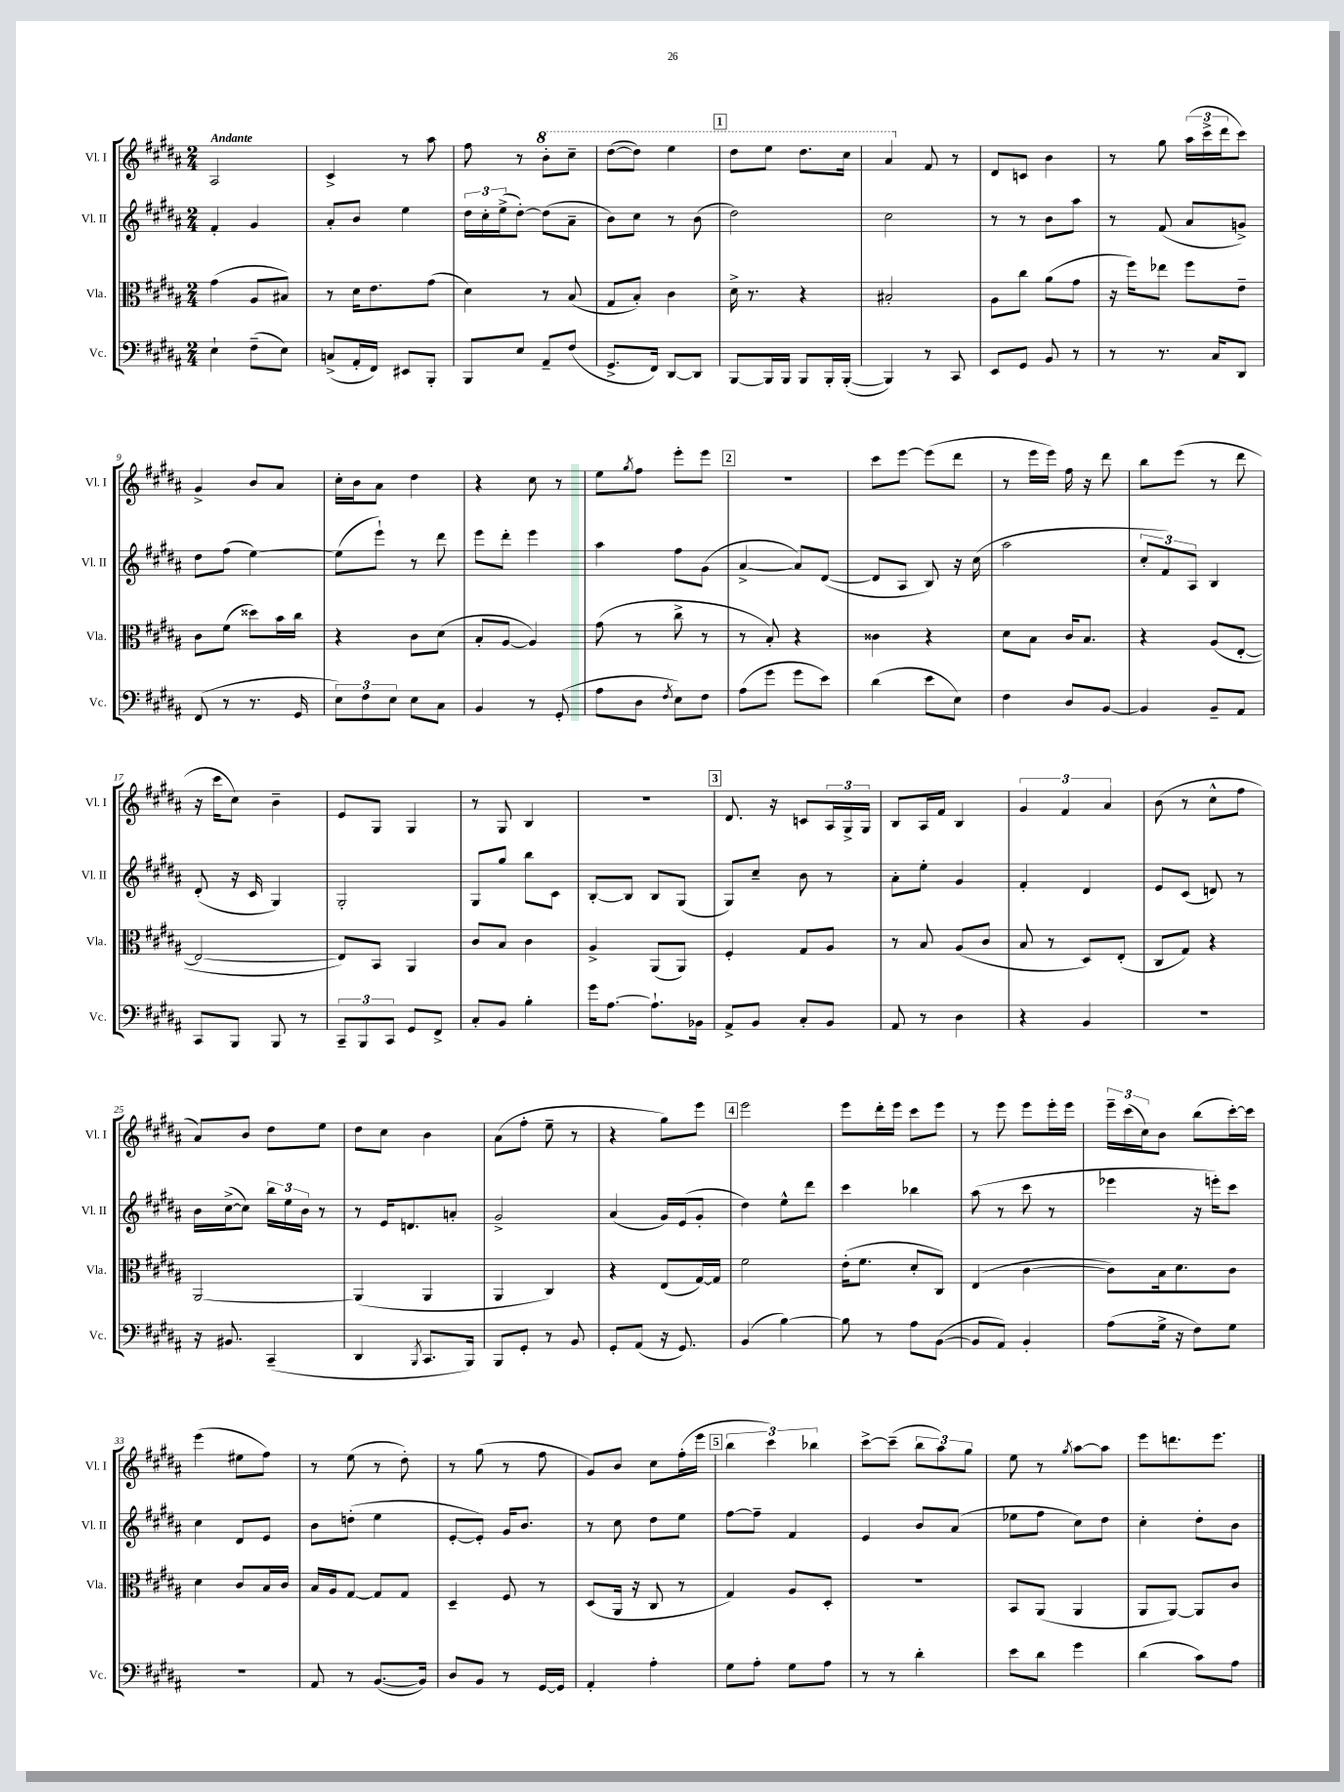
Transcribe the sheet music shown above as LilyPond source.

<<
\new StaffGroup <<
\new Staff = "s0" \with { instrumentName = "Vl. I" shortInstrumentName = "Vl. I" } {
    \clef treble \key b \major \numericTimeSignature \time 2/4 \tempo "Andante"
    ais2 |
    cis'4-> r8 ais''8 |
    fis''8 r8 \ottava #1 b''8-. cis'''8-- |
    dis'''8~( dis'''8) e'''4 |
    \mark \markup { \box "1" } dis'''8 e'''8 dis'''8. cis'''16 |
    ais''4 \ottava #0 fis'8 r8 |
    dis'8 c'8 b'4 |
    r8 gis''8 \tuplet 3/2 { ais''16( cis'''16-> dis'''16 } cis'''8) |
    gis'4-> b'8 ais'8 |
    cis''16-. b'16 ais'8 dis''4 |
    r4 cis''8 r8 |
    e''8 \acciaccatura { gis''8 } fis''8 e'''8-. e'''8 |
    \mark \markup { \box "2" } r2 |
    cis'''8 e'''8~ e'''8( dis'''8 |
    r8 e'''16 e'''16) fis''16 r16 dis'''8 |
    b''8 e'''8( r8 dis'''8 |
    r16 cis'''16 cis''8) b'4-- |
    e'8 gis8 gis4 |
    r8 gis8 b4 |
    R2 |
    \mark \markup { \box "3" } dis'8. r16 c'8 \tuplet 3/2 { ais16 gis16-> gis16 } |
    b8 ais16 fis'16 b4 |
    \tuplet 3/2 { gis'4 fis'4 ais'4 } |
    b'8( r8 cis''8-^ fis''8 |
    ais'8) b'8 dis''8 e''8 |
    dis''8 cis''8 b'4 |
    ais'8( fis''8-. e''8-- r8 |
    r4 gis''8) e'''8 |
    \mark \markup { \box "4" } e'''2 |
    e'''8 dis'''16-. e'''16 cis'''8 e'''8 |
    r8 e'''8 e'''8 e'''16-. e'''16 |
    \tuplet 3/2 { e'''16-- cis'''16( cis''16) } b'8 b''8( cis'''16~-.) cis'''16 |
    e'''4( eis''8 fis''8) |
    r8 e''8( r8 dis''8-.) |
    r8 gis''8( r8 fis''8 |
    gis'8) b'8 cis''8 fis''16-.( e'''16 |
    \mark \markup { \box "5" } \tuplet 3/2 { b''4 cis'''4) bes''4 } |
    cis'''8~-> cis'''8--( \tuplet 3/2 { b''8 ais''8) gis''8 } |
    e''8 r8 \acciaccatura { gis''8 } ais''8~ ais''8 |
    e'''8 d'''8. e'''8. \bar "|." |
}
\new Staff = "s1" \with { instrumentName = "Vl. II" shortInstrumentName = "Vl. II" } {
    \clef treble \key b \major \numericTimeSignature \time 2/4
    fis'4-. gis'4 |
    ais'8-. b'8 e''4 |
    \tuplet 3/2 { dis''16 cis''16-. e''16->( } dis''8~-.) dis''8( ais'8-- |
    b'8) cis''8 r8 b'8( |
    \mark \markup { \box "1" } dis''2) |
    cis''2 |
    r8 r8 b'8 ais''8 |
    r8 fis'8( ais'8 g'8->) |
    dis''8 fis''8( e''4~) |
    e''8( e'''8-!) r8 dis'''8 |
    e'''8 dis'''8-. e'''4 |
    ais''4 fis''8 gis'8( |
    \mark \markup { \box "2" } ais'4~-> ais'8) dis'8~( |
    dis'8 ais8 b8) r16 cis''16( |
    ais''2 |
    \tuplet 3/2 { cis''8-. fis'8) ais8 } b4 |
    dis'8-.( r16 cis'16 gis4) |
    gis2-. |
    gis8 gis''8 b''8 cis'8 |
    b8~-. b8 b8 gis8( |
    \mark \markup { \box "3" } gis8) cis''8-- b'8 r8 |
    ais'8-. e''8-. gis'4 |
    fis'4-. dis'4 |
    e'8 cis'8( d'8) r8 |
    b'16 cis''16~->( cis''8) \tuplet 3/2 { b''16 e''16 b'16 } r8 |
    r8 e'16 d'8. a'8-. |
    gis'2-> |
    ais'4( gis'16) e'16( gis'8-. |
    \mark \markup { \box "4" } dis''4) e''8-^ dis'''8 |
    cis'''4 bes''4 |
    ais''8( r8 cis'''8 r8 |
    ees'''4 r16 e'''16-.) cis'''8 |
    cis''4 dis'8 e'8 |
    b'8 d''8-.( e''4 |
    e'8~-. e'8-.) gis'16 b'8. |
    r8 cis''8 dis''8 e''8 |
    \mark \markup { \box "5" } fis''8~ fis''8-- fis'4 |
    e'4 b'8 ais'8( |
    ees''8 fis''8 cis''8) dis''8 |
    cis''4-. dis''8-. b'8 \bar "|." |
}
\new Staff = "s2" \with { instrumentName = "Vla." shortInstrumentName = "Vla." } {
    \clef alto \key b \major \numericTimeSignature \time 2/4
    gis'4( ais8 bis8) |
    r8 dis'16 e'8. gis'8( |
    dis'4) r8 b8( |
    gis8 b8-.) cis'4 |
    \mark \markup { \box "1" } dis'16-> r8. r4 |
    bis2-. |
    ais8 cis''8 ais'8( gis'8 |
    r16 fis''16) ees''8 fis''8 e'8-- |
    cis'8 fis'8( disis''8) b'16 cis''16 |
    r4 cis'8 dis'8( |
    b8-. ais8~ ais4) |
    gis'8( r8 cis''8-> r8 |
    \mark \markup { \box "2" } r8 b8-.) r4 |
    cisis'4 r4 |
    dis'8 b8 cis'16 b8. |
    r4 ais8( e8~-. |
    e2~ |
    e8) b,8 ais,4 |
    cis'8 b8 cis'4 |
    ais4-> ais,8( ais,8) |
    \mark \markup { \box "3" } fis4-. gis8 ais8 |
    r8 b8 ais8( cis'8 |
    b8 r8 dis8) e8-.( |
    cis8 gis8) r4 |
    ais,2~ |
    ais,4( ais,4 |
    ais,4 cis4) |
    r4 e8( gis16~) gis16 |
    \mark \markup { \box "4" } fis'2 |
    e'16-.( fis'8. dis'8-. cis8) |
    e4( cis'4~ |
    cis'8) b16 dis'8. cis'8 |
    dis'4 cis'8 b16 cis'16 |
    b16 ais16 gis8~ gis8 gis8 |
    dis4-- fis8 r8 |
    dis8( ais,16 r16 cis8 r8 |
    \mark \markup { \box "5" } gis4) ais8 dis8-. |
    r2 |
    b,8 ais,8( ais,4 |
    ais,8 ais,8~) ais,8 cis'8 \bar "|." |
}
\new Staff = "s3" \with { instrumentName = "Vc." shortInstrumentName = "Vc." } {
    \clef bass \key b \major \numericTimeSignature \time 2/4
    e4-! fis8--( e8) |
    c8->( ais,16-. fis,16) eis,8 b,,8-. |
    b,,8 e8 ais,8-- fis8( |
    gis,8.-> fis,16) dis,8~ dis,8 |
    \mark \markup { \box "1" } b,,8~ b,,16 b,,16 b,,8 b,,16-. b,,16~-.( |
    b,,4) r8 cis,8 |
    e,8 gis,8 b,8 r8 |
    r8 r8. cis16 dis,8 |
    fis,8( r8 r8. gis,16 |
    \tuplet 3/2 { e8) fis8 e8 } e8 cis8 |
    b,4 r8 gis,8-.( |
    ais8 dis8 \acciaccatura { fis8 } e8) fis8 |
    \mark \markup { \box "2" } ais8( gis'8 gis'8 e'8) |
    dis'4( e'8 e8) |
    fis4 dis8 b,8~ |
    b,4 b,8-- ais,8 |
    cis,8 b,,8 b,,8 r8 |
    \tuplet 3/2 { cis,8-- b,,8 cis,8 } gis,8 fis,8-> |
    cis8-. b,8 b4-. |
    gis'16 ais8.~ ais8.-! bes,16 |
    \mark \markup { \box "3" } ais,8-> b,8 cis8-. b,8 |
    ais,8 r8 dis4 |
    r4 b,4 |
    R2 |
    r16 bis,8. cis,4--( |
    dis,4 \acciaccatura { b,,8 } cis,8. b,,16) |
    b,,8 gis,8-. r8 b,8 |
    gis,8-. ais,8( r16 gis,8.) |
    \mark \markup { \box "4" } b,4( b4~) |
    b8 r8 ais8 b,8~( |
    b,8 ais,8) b,4-. |
    ais8( gis16-> r16 fis8) gis8 |
    R2 |
    ais,8 r8 b,8.~( b,16) |
    dis8 b,8 r8 gis,16~ gis,16 |
    ais,4-. ais4-. |
    \mark \markup { \box "5" } gis8 ais8-. gis8 ais8 |
    r8 r8 dis'4-. |
    e'8 dis'8 gis'4 |
    dis'4( cis'8) ais8 \bar "|." |
}
>>
>>
